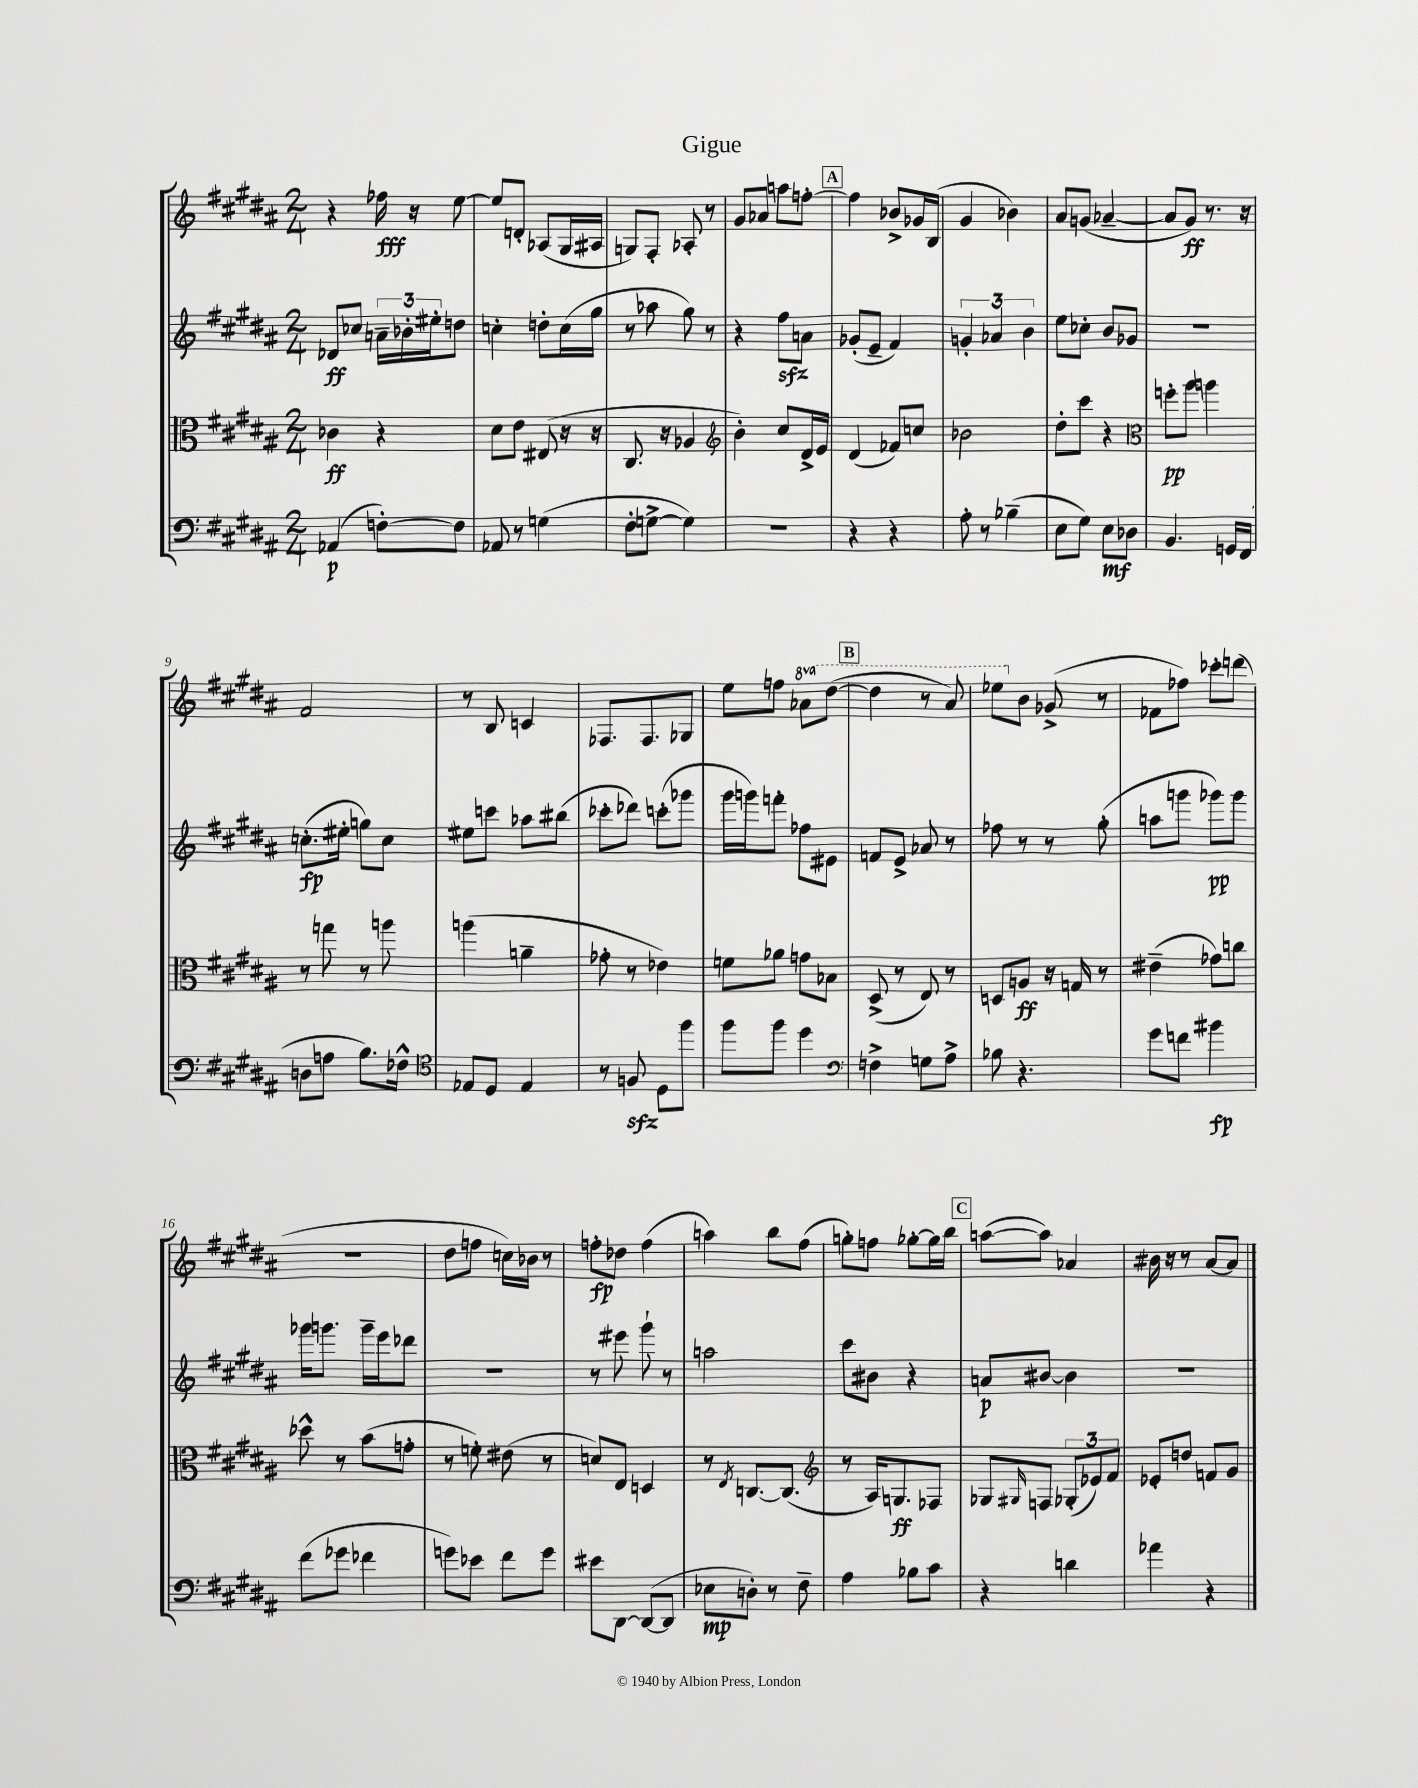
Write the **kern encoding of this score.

**kern	**kern	**kern	**kern
*staff4	*staff3	*staff2	*staff1
*clefF4	*clefC3	*clefG2	*clefG2
*k[f#c#g#d#a#]	*k[f#c#g#d#a#]	*k[f#c#g#d#a#]	*k[f#c#g#d#a#]
*M2/4	*M2/4	*M2/4	*M2/4
(4AA-	4c-	8d-	4r
.	.	8cc-	.
[8F')	4r	24a~	16ff-
.	.	24b-'	.
.	.	.	16r
.	.	24ee#'	.
8F]	.	8dd	[8ee
=	=	=	=
8AA-	8d#	4cc'	8ee]
8r	8e	.	8d'
(4G	(8E#	8dd'	(8A-
.	16r	(16cc	16G#
.	16r	16gg#	16A#
=	=	=	=
8F#'	8.C#	8r	8G)
[8G^	.	8aa-	8F#'
.	16r	.	.
4G])	4A-	8gg#)	8A-'
.	.	8r	8r
=	=	=	=
*	*clefG2	*	*
2r	4b')	4r	8g#
.	.	.	8a-
.	8cc#	8ff#	8aa
.	16d#^	8a	[8ff'
.	16e	.	.
=	=	=	=
4r	(4d#	(8g-'	4ff]
.	.	8e~	.
4r	8f-)	4f#)	8b-^
.	8cc	.	16g-
.	.	.	(16B
=	=	=	=
8A#'	2b-	6g'	4g#
8r	.	.	.
.	.	6a-	.
(4B-~	.	.	4b-)
.	.	6b	.
=	=	=	=
8E	8dd#'	8ee	8a#
8G#)	8ccc#	8cc-'	(8g
8E	4r	8b	[4a-~
8D-	.	8g-	.
=	=	=	=
*	*clefC3	*	*
4.BB	8ff'	2r	8a-]
.	8aa#	.	8g#)
.	4aa	.	8.r
16GG	.	.	.
(16FF#	.	.	16r
=	=	=	=
8D	8r	(8.cc'	2f#
8A	8gg	.	.
.	.	16ee#'	.
8.B)	8r	8gg)	.
.	8aa	8cc	.
16F-^^	.	.	.
=	=	=	=
*clefC4	*	*	*
8E-	(4aa	8ee#	8r
8D#	.	8ccc	8B
4E-	4a~	8aa-	4c
.	.	(8bb#	.
=	=	=	=
8r	8g-'	8ccc-'	8.F-
8F	8r	8ddd-)	.
.	.	.	8.F-
8D#	4e-)	(8ccc'	.
8ff#	.	8ggg-	8G-
=	=	=	=
8ff#	8f	16ggg#	8ee
.	.	16ggg)	.
8ff#	8a-	8fff'	8ff
4dd#	8g	8ff-	8aa-
.	8B-	8e#	([8ddd#
=	=	=	=
*clefF4	*	*	*
4F^	(8D#^	8f	4ddd#]
.	8r	8e^	.
8G	8E)	8a-	8r
8A#^	8r	8r	8aa#)
=	=	=	=
8B-	8D	8ff-	8eee-
4.r	8A	8r	8b
.	16r	8r	(8g-^
.	16G	.	.
.	8r	(8gg#'	8r
=	=	=	=
8g#	(4e#~	8aa	8f-
8f	.	8ggg	8ff-)
4b#	8g-)	8ggg-)	8ccc-'
.	8cc	8ggg-	(8ddd
=	=	=	=
(8f#	8dd-^^	16ggg-	2r
.	.	8.ggg	.
8g-	8r	.	.
4f-	(8b	16ggg~	.
.	.	16eee	.
.	8g'	8ddd-	.
=	=	=	=
8g)	8r	2r	8dd#
8e-	8f')	.	8ff
8f#	(8e#	.	16cc)
.	.	.	16b-
8g	8r	.	8r
=	=	=	=
8e#	8d)	8r	8ff'
[8DD#	8E	8eee#	8dd-
(8DD#_	4D	8ggg#`	(4ff
8DD#]	.	8r	.
=	=	=	=
8E-	8r	2aa	4aa)
.	8qE	.	.
8D')	[8.C	.	.
8r	.	.	8bb
.	(8.C]	.	.
8F#~	.	.	(8ff#
=	=	=	=
*	*clefG2	*	*
4A#	8r	8ccc#	8gg')
.	16A#)	8b#	8ff
.	8.G	.	.
8B-	.	4r	[8gg-'
8c#	8F-	.	16gg-]
.	.	.	16bb
=	=	=	=
4r	8G-	8a	([8aa
.	16qqG#	.	.
.	8F	[8b#	8aa])
4d	(12G-'	4b#]	4a-
.	12e-)	.	.
.	12f#	.	.
=	=	=	=
4a-	8e-'	2r	16b#
.	.	.	16r
.	8dd	.	8r
4r	8f	.	[8a#
.	8g#	.	8a#]
==	==	==	==
*-	*-	*-	*-
